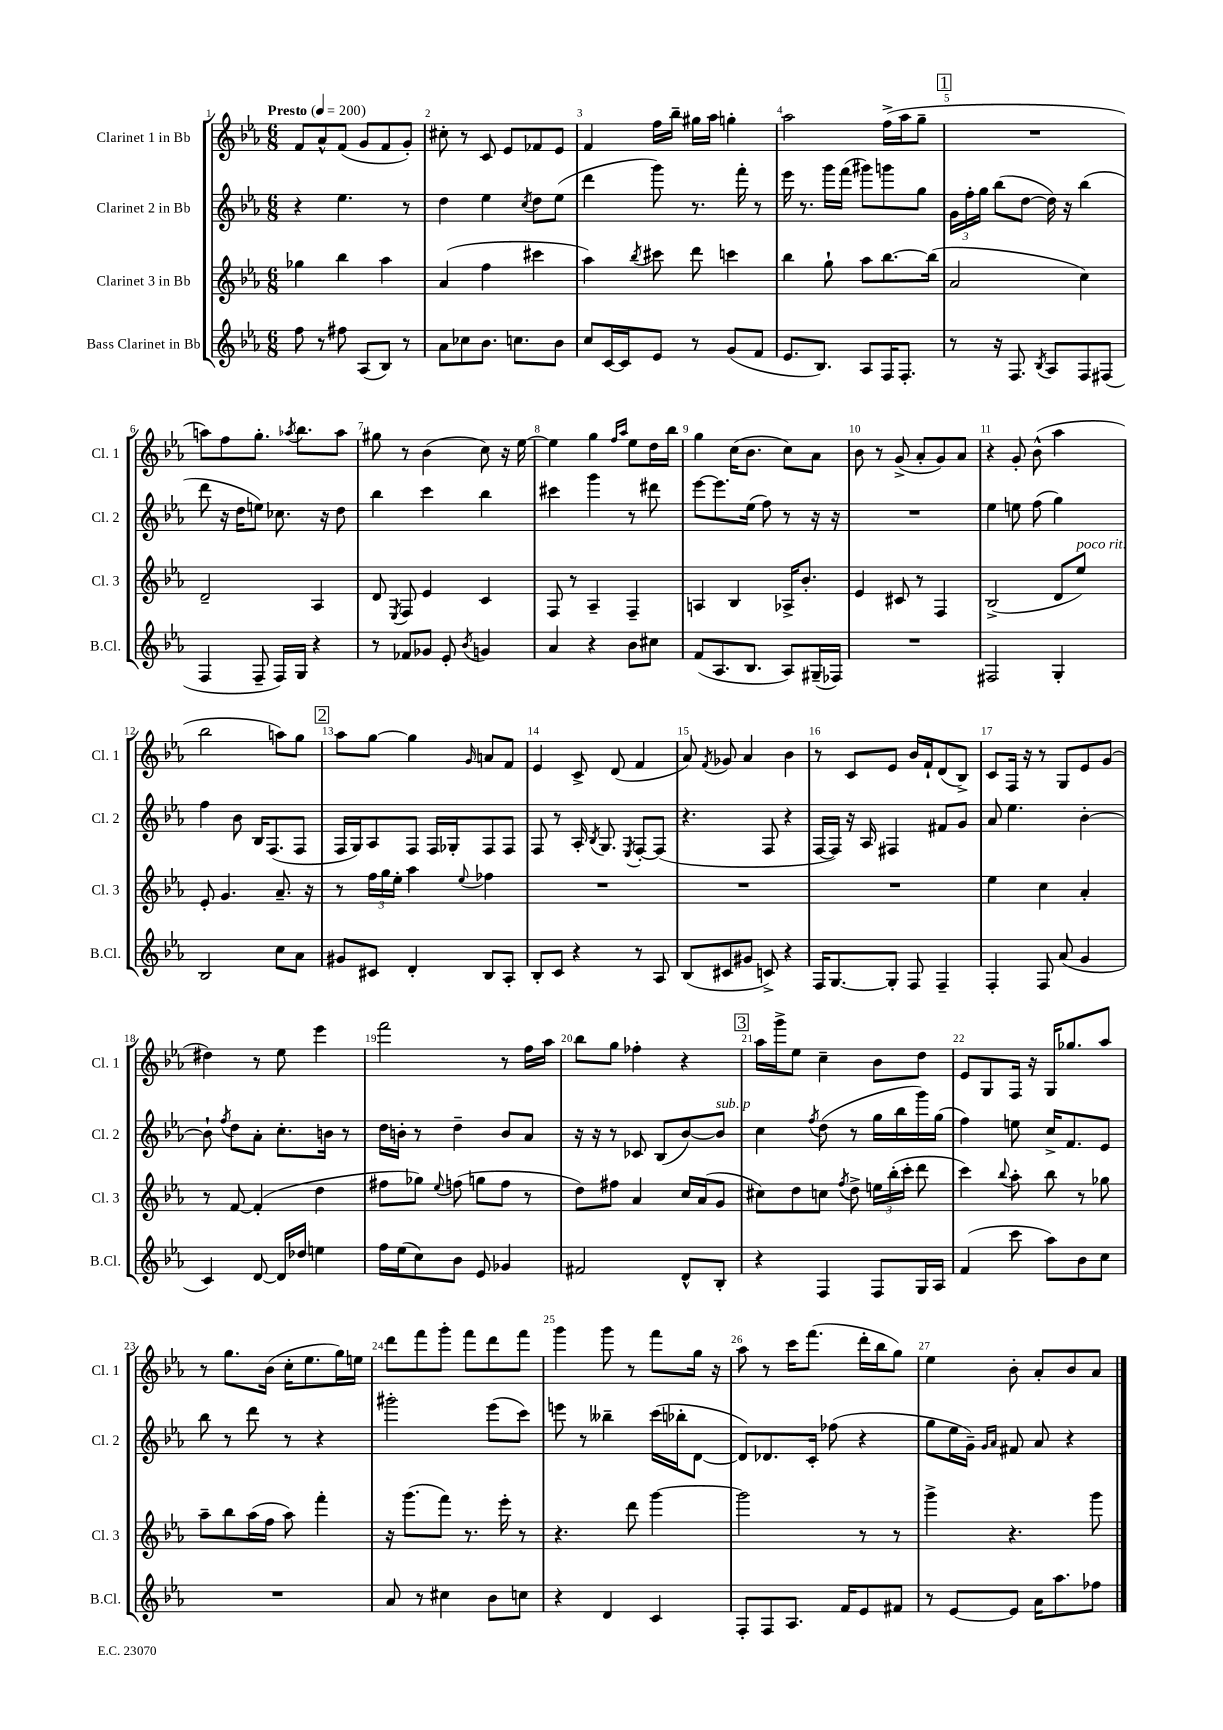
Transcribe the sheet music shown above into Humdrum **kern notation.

**kern	**kern	**kern	**kern
*part4	*part3	*part2	*part1
*staff4	*staff3	*staff2	*staff1
*I"Bass Clarinet in Bb	*I"Clarinet 3 in Bb	*I"Clarinet 2 in Bb	*I"Clarinet 1 in Bb
*I'B.Cl.	*I'Cl. 3	*I'Cl. 2	*I'Cl. 1
*clefG2	*clefG2	*clefG2	*clefG2
*k[b-e-a-]	*k[b-e-a-]	*k[b-e-a-]	*k[b-e-a-]
*M6/8	*M6/8	*M6/8	*M6/8
*MM200	*MM200	*MM200	*MM200
=1	=1	=1	=1
!	!	!	!LO:TX:a:B:t=Presto
8ff\	4gg-X\	4r	8f/L
8r	.	.	8a-^^/
8ff#X\	4bb-\	4.ee-\	(8f/J
(8A-/L	.	.	8g/L
8B-/J)	4aa-\	.	8f/
8r	.	8r	8g'/J)
=2	=2	=2	=2
8a-\L	(4a-/	4dd\	8cc#X'\
8cc-X\	.	.	8r
8.b-\J	4ff\	4ee-\	8c/
.	.	.	8e-/L
8.ccn\L	.	.	.
.	.	8qcc/	.
.	4ccc#X\	8dd\L	8f-X/
8b-\J	.	(8ee-\J	8e-/J
=3	=3	=3	=3
8cc/L	4aa-\)	4ddd\	4f/
[16c/L	.	.	.
16c/J]	.	.	.
.	8qbb-/	.	.
8e-/J	8ccc#X\	8ggg\)	16ff\LL
.	.	.	16bb-~\JJ
8r	8ddd\	8.r	16gg#X\LL
.	.	.	16aa-\JJ
(8g/L	4cccn\	.	4ggn'\
.	.	16fff'\	.
8f/J	.	8r	.
=4	=4	=4	=4
8.e-/L	4bb-\	16eee-\	2aa-\
.	.	8.r	.
8.B-/J)	.	.	.
.	8gg`\	16ggg\LL	.
.	.	(16fff\JJ	.
8A-/L	8aa-\L	8ggg#X\L)	.
16F/K	[8.bb-\	8gggn\	(16ff^\LL
8.F'/J	.	.	16aa-\J
.	.	8gg\J	8gg~\J
.	(16bb-\Jk]	.	.
!!LO:REH:place=s1:t=1
=5	=5	=5	=5
8r	2a-/	24g\LL	2.r
.	.	24ff'\	.
.	.	24gg\JJ	.
16r	.	(8bb-\L	.
8.F/	.	.	.
.	.	[8dd\J	.
8qB-/	.	.	.
8A-/L	.	16dd\])	.
.	.	16r	.
8F/	4cc\)	(4bb-\	.
(8F#X/J	.	.	.
!!LO:LB:g=z
=6	=6	=6	=6
4F/	2d~/	8ddd\	8aan\L)
.	.	16r	8ff\
.	.	16dd\KL	.
8F~/	.	8een\J)	8.gg'\J
16F/LL)	.	8.cc-X\	.
.	.	.	8qaa-X/
16G/JJ	.	.	8.bb-\L
4r	4A-/	.	.
.	.	16r	.
.	.	8dd\	8aa-\J
=7	=7	=7	=7
8r	8d/	4bb-\	8gg#X\
.	8qE-/	.	.
8f-X/L	8F/	.	8r
8g-X/J	4e-/	4ccc\	(4b-\
8e-'/	.	.	.
8qb-/	.	.	.
4gn/	4c/	4bb-\	8cc\)
.	.	.	16r
.	.	.	[16ee-\
=8	=8	=8	=8
4a-/	8F/	4ccc#X\	4ee-\]
.	8r	.	.
4r	4A-~/	4ggg\	4gg\
.	.	.	16qqff/LL
.	.	.	16qqaa-/JJ
8b-\L	4F~/	8r	8ee-\L
8cc#X\J	.	8ddd#X\	16dd\L
.	.	.	16bb-\JJ
=9	=9	=9	=9
(8f/L	4An/	[8eee-\L	4gg\
8.A-/	.	8.eee-\]	.
.	4B-/	.	(16cc\KL
8.B-/J	.	(16ee-\Jk	8.b-\J
.	.	8ff\)	.
8A-/L)	16A-X^/KL	8r	8cc\L)
.	8.b-'/J	.	.
(16G#X~/L	.	16r	8a-\J
16F-X/JJ)	.	16r	.
=10	=10	=10	=10
2.r	4e-/	2.r	8b-\
.	.	.	8r
.	8c#X/	.	(8g^/
.	8r	.	8a-'/L
.	4F/	.	8g/)
.	.	.	8a-/J
=11	=11	=11	=11
2F#X/	(2B-^/	4ee-\	4r
.	.	8een\	8g'/
.	.	(8ff\	(8b-^^\
4G'/	8d/L	4gg\)	4aa-\
!	!LO:TX:a:i:t=poco rit.	!	!
.	8ee-/J)	.	.
!!LO:LB:g=z
=12	=12	=12	=12
2B-/	8e-'/	4ff\	2bb-\
.	4.g/	.	.
.	.	8b-\	.
.	.	16B-/KL	.
.	.	(8.F/	.
8cc\L	8.a-~/	.	8aan\L)
8a-\J	.	8F/J	8gg\J
.	16r	.	.
!!LO:REH:place=s1:t=2
=13	=13	=13	=13
8g#X/L	8r	16F/LL	8aa-\L
.	.	16G/J)	.
8c#X/J	24ff\LL	8A-/	[8gg\J
.	24gg\	.	.
.	24ee-'\JJ	.	.
4d'/	4aa-\	8F/J	4gg\]
.	.	16F/LL	.
.	.	16G-X'/J	.
.	8qqee-/	.	16qqg/
8B-/L	4ff-X\	8F/	8an/L
8A-'/J	.	8F/J	8f/J
=14	=14	=14	=14
8B-'/L	2.r	8F/	4e-/
8c/J	.	8r	.
4r	.	16A-'/	8c^/
.	.	8qB-/	.
.	.	8.G/	.
.	.	.	(8d/
.	.	8qE-/	.
8r	.	[8F'/L	4f/
8A-/	.	(8F/J]	.
=15	=15	=15	=15
(8B-/L	2.r	4.r	8a-/)
.	.	.	8qf/
8c#X/	.	.	8g-X/
8g#X/J	.	.	4a-/
8cn^/)	.	8F/	.
4r	.	4r	4b-\
=16	=16	=16	=16
16F/KL	2.r	[16F/LL	8r
[8.G/	.	16F/JJ])	.
.	.	16r	8c/L
.	.	16A-/	.
8G'/J]	.	4F#X/	8e-/J
8F/	.	.	16b-/LL
.	.	.	16f`/J
4F~/	.	8f#X/L	(8d/
.	.	8g/J	8B-^/J)
=17	=17	=17	=17
4F'/	4ee-\	8a-/	8c/L
.	.	4.ee-\	16F/Jk
.	.	.	16r
8F/	4cc\	.	8r
(8a-/	.	.	8G/L
4g/	4a-'/	[4b-'\	8e-/
.	.	.	(8g/J
!!LO:LB:g=z
=18	=18	=18	=18
4c/)	8r	8b-`\]	4dd#X\)
.	.	8qff/	.
.	[8f/	8dd\L	.
[8d/	(4f'/]	8a-'\J	8r
16d/LL]	.	8.cc'\L	8ee-\
16dd-X/JJ	.	.	.
4een\	4dd\	.	4eee-\
.	.	16bn\Jk	.
.	.	8r	.
=19	=19	=19	=19
16ff\LL	8ff#X\L	16dd\LL	2fff\
(16ee-\J	.	16bn'\JJ	.
8cc\)	8gg-X\J)	8r	.
.	8qqee-/	.	.
8b-\J	(8ffn\	4dd~\	.
8e-/	8ggn\L	.	.
4g-X/	8ff\J	8b/L	8r
.	8r	8a-/J	16ff\LL
.	.	.	16aa-\JJ
=20	=20	=20	=20
2f#X/	8dd\L)	16r	8bb-\L
.	.	16r	.
.	8ff#X\J	8r	8gg\J
.	4a-/	8c-X/	4ff-X'\
.	.	(8B-/L	.
8d^^/L	16cc/LL	[8b-/)	4r
.	(16a-/J	.	.
!	!	!LO:TX:a:i:t=sub. p	!
8B-'/J	8g/J	8b-/J]	.
!!LO:REH:place=s1:t=3
=21	=21	=21	=21
4r	8cc#X\L)	4cc\	16aa-\LL
.	.	.	16ggg^\J
.	8dd\	.	8ee-\J
.	.	8qff/	.
4F/	8ccn\J	(8dd\	4cc~\
.	8qff/	.	.
.	8dd^\	8r	.
8F/L	24een\LL	16gg\LL	8b-\L
.	(24bb-'\	.	.
.	.	16bb-\	.
.	24ccc'\JJ	.	.
16G/L	8ddd\	16ggg\)	8dd\J
16A-/JJ	.	(16gg\JJ	.
=22	=22	=22	=22
(4f/	4ccc\)	4ff\)	8e-/L
.	.	.	8G/
.	8qqbb-/	.	.
8ccc\	8aa-'\	8een\	16F/Jk
.	.	.	16r
8aa-\L)	8bb-\	16cc^/KL	16G/KL
.	.	8.f/	8.gg-X/
8b-\	8r	.	.
8cc\J	8gg-X\	8e-/J	8aa-/J
!!LO:LB:g=z
=23	=23	=23	=23
2.r	8aa-~\L	8bb-\	8r
.	8bb-\	8r	8.gg\L
.	(16aa-\L	8ddd\	.
.	16ff\JJ	.	(16b-\Jk
.	8aa-\)	8r	16cc'\KL
.	.	.	8.ee-\
.	4fff'\	4r	.
.	.	.	16gg\L)
.	.	.	16een\JJ
=24	=24	=24	=24
8a-/	16r	2ggg#X'\	8ddd\L
.	(8.ggg\L	.	.
8r	.	.	8fff\
4cc#X\	8fff\J)	.	8ggg'\J
.	8.r	.	8fff\L
8b-\L	.	(8eee-\L	8ddd\
.	16eee-'\	.	.
8ccn\J	8r	8ccc\J)	8fff\J
=25	=25	=25	=25
4r	4.r	8eeen\	4ggg\
.	.	8r	.
4d/	.	4bb--X~\	8ggg\
.	8ddd\	.	8r
4c/	[4ggg\	(16ccc\LL	8fff\L
.	.	16bb-X'\J	.
.	.	[8d\J	16gg\Jk
.	.	.	16r
=26	=26	=26	=26
8F'/L	2ggg\]	8d/L])	8aa-\
8F/	.	8.d-X/	8r
8.A-/J	.	.	16ccc\KL
.	.	16c'/Jk	(8.fff\J
.	.	(8ff-X\	.
16f/KL	.	.	.
8e-/	8r	4r	16ddd'\LL
.	.	.	16bb-\J
8f#X/J	8r	.	8gg\J)
=27	=27	=27	=27
8r	4ggg^\	8gg\L	4ee-\
[8e-/L	.	16ee-\L	.
.	.	16g~\JJ)	.
.	.	16qqg/LL	.
.	.	16qqa-/JJ	.
8e-/J]	4.r	8f#X/	8b-'\
16a-\KL	.	8a-/	8a-'/L
8.aa-\	.	.	.
.	.	4r	8b-/
8ff-X\J	8ggg\	.	8a-/J
==	==	==	==
*-	*-	*-	*-
